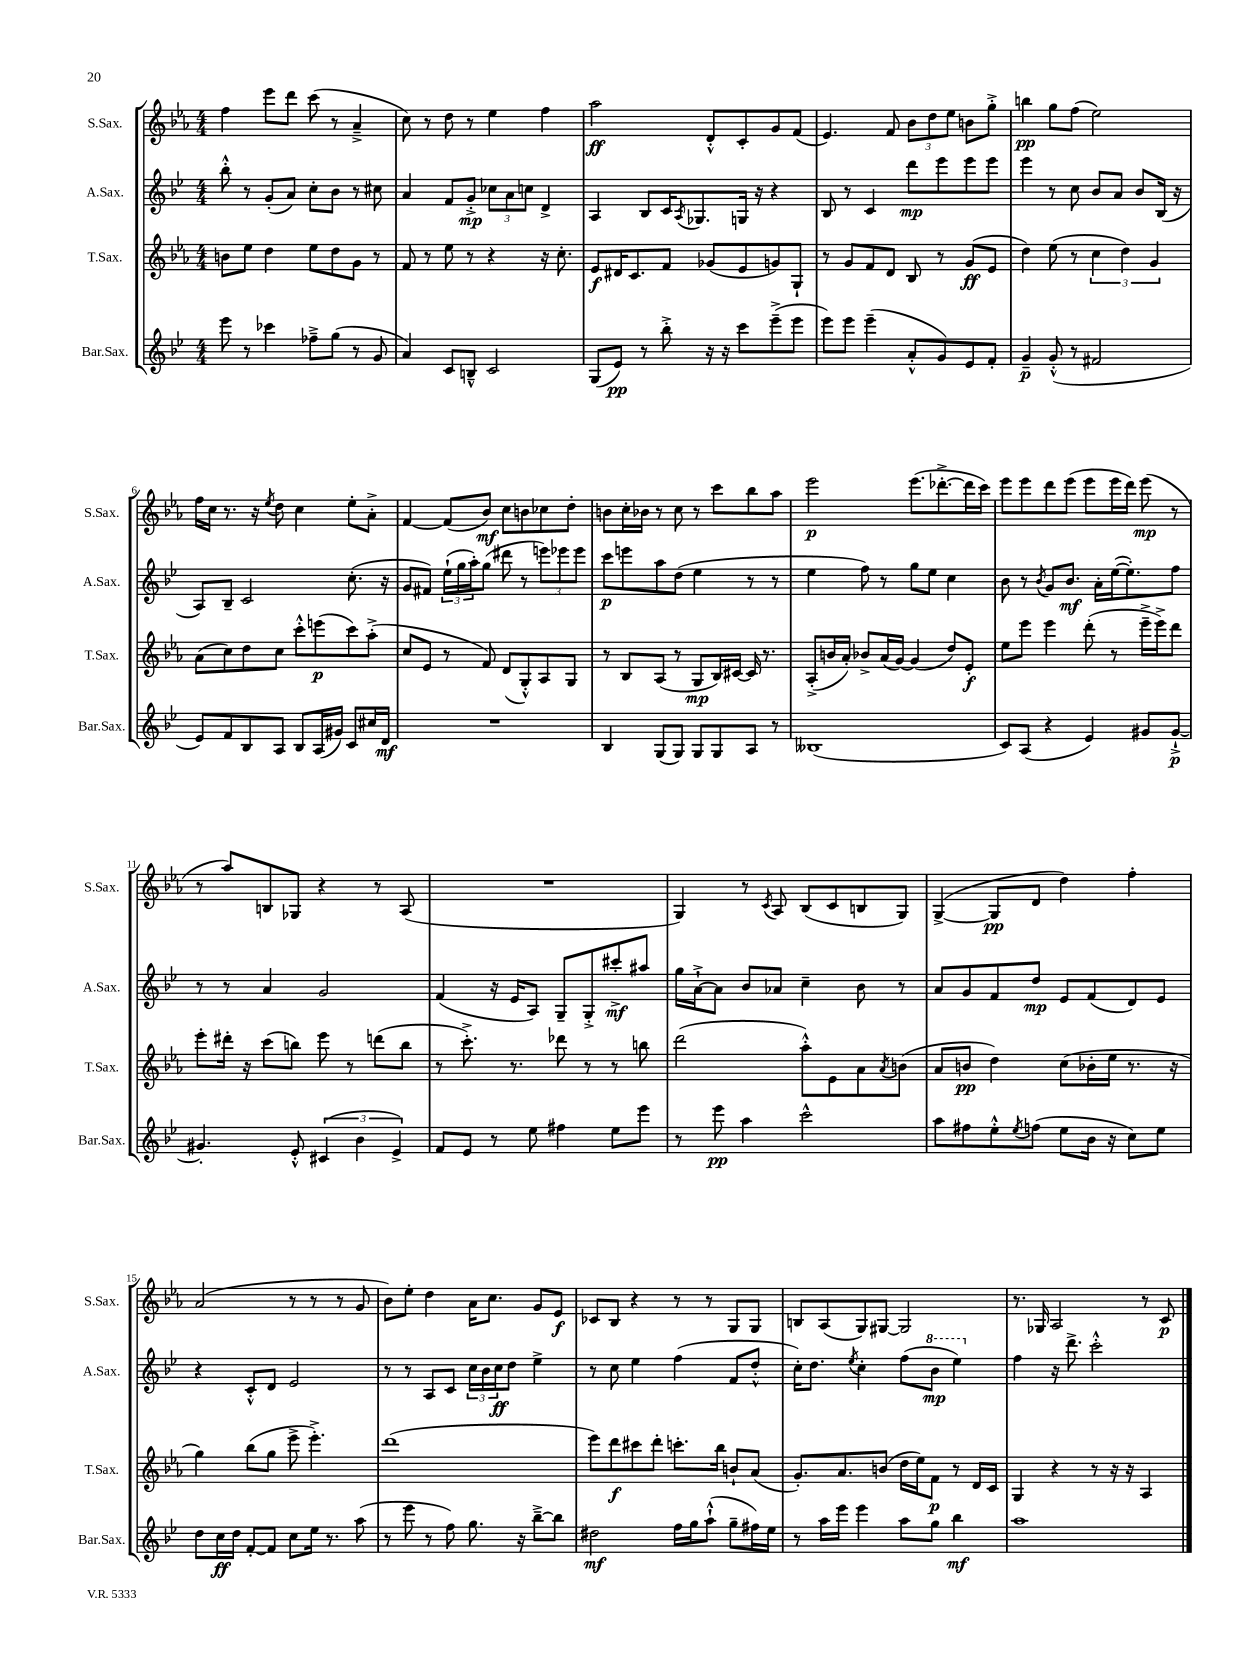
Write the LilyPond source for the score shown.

<<
\new StaffGroup <<
\new Staff = "s0" \with { instrumentName = "S.Sax." shortInstrumentName = "S.Sax." } {
    \clef treble \key ees \major \numericTimeSignature \time 4/4
    f''4 ees'''8 d'''8 c'''8( r8 aes'4---> |
    c''8) r8 d''8 r8 ees''4 f''4 |
    aes''2\ff d'8-.-^ c'8-. g'8 f'8( |
    ees'4.) f'8 \tuplet 3/2 { bes'8 d''8 ees''8 } b'8 g''8-.-> |
    b''4\pp g''8 f''8( ees''2) |
    f''16 c''16 r8. r16 \acciaccatura { ees''8 } d''8 c''4 ees''8-. aes'8-.-> |
    f'4~ f'8( bes'8\mf) c''8 b'8 ces''8 d''8-. |
    b'8 c''16-. bes'16 r8 c''8 r8 c'''8 bes''8 aes''8 |
    ees'''2\p ees'''8.( des'''8.~-.-> des'''16 c'''16) |
    ees'''8 ees'''8 d'''8 ees'''8( ees'''8 ees'''16 d'''16) ees'''8\mp( r8 |
    r8 aes''8) b8 ges8 r4 r8 aes8( |
    R1 |
    g4) r8 \acciaccatura { c'8 } aes8 bes8( c'8 b8 g8) |
    g4~->( g8\pp d'8 d''4) f''4-. |
    aes'2( r8 r8 r8 g'8 |
    bes'8) ees''8-. d''4 aes'16 c''8. g'8 ees'8\f |
    ces'8 bes8 r4 r8 r8 g8 g8 |
    b8 aes8( g8) gis8~ gis2 |
    r8. ges16 aes2 r8 c'8\p \bar "|." |
}
\new Staff = "s1" \with { instrumentName = "A.Sax." shortInstrumentName = "A.Sax." } {
    \clef treble \key bes \major \numericTimeSignature \time 4/4
    bes''8-.-^ r8 g'8-.( a'8) c''8-. bes'8 r8 cis''8 |
    a'4 f'8 g'8-.->\mp \tuplet 3/2 { ces''8 a'8 c''8 } d'4-> |
    a4 bes8 c'16 \acciaccatura { a8 } ges8. g16 r16 r4 |
    bes8 r8 c'4 d'''8\mp ees'''8 ees'''8 ees'''8 |
    ees'''4 r8 c''8 bes'8 a'8 bes'8 bes16( r16 |
    a8) bes8-- c'2 c''8.-.( r16 |
    g'8 fis'8) \tuplet 3/2 { ees''16-!( g''16 a''16-.) } g''8( dis'''8 r8 \tuplet 3/2 { e'''8) ees'''8 ees'''8 } |
    c'''8\p e'''8 a''8 d''8( ees''4 r8 r8 |
    ees''4 f''8) r8 g''8 ees''8 c''4 |
    bes'8 r8 \acciaccatura { bes'8 } g'8 bes'8.\mf a'16-. ees''16~( ees''8.-.) f''8 |
    r8 r8 a'4 g'2 |
    f'4( r16 ees'16 a8) g8-- g8-.-> cis'''8-.->\mf ais''8 |
    g''16 a'16~-!-> a'8 bes'8 aes'8 c''4-- bes'8 r8 |
    a'8 g'8 f'8 d''8\mp ees'8 f'8( d'8) ees'8 |
    r4 c'8-.-^ d'8 ees'2 |
    r8 r8 a8 c'8 \tuplet 3/2 { c''16 bes'16 c''16\ff } d''8 ees''4-> |
    r8 c''8 ees''4 f''4( f'8 d''8-.-^ |
    c''16-.) d''8. \acciaccatura { ees''8 } c''4-. f''8( \ottava #1 bes''8\mp ees'''4) \ottava #0 |
    f''4 r16 d'''8.-> c'''2-.-^ \bar "|." |
}
\new Staff = "s2" \with { instrumentName = "T.Sax." shortInstrumentName = "T.Sax." } {
    \clef treble \key ees \major \numericTimeSignature \time 4/4
    b'8 ees''8 d''4 ees''8 d''8 g'8 r8 |
    f'8 r8 ees''8 r8 r4 r16 c''8.-. |
    ees'8\f dis'16 c'8. f'8 ges'8( ees'8 g'8) g8-! |
    r8 g'8 f'8 d'8 bes8 r8 g'8\ff( ees'8 |
    d''4) ees''8( r8 \tuplet 3/2 { c''4 d''4) g'4 } |
    aes'8( c''8) d''8 c''8 c'''8-.-^ e'''8\p( c'''8) aes''8-.->( |
    c''8 ees'8 r8 f'8) d'8( g8-.-^) aes8 g8 |
    r8 bes8 aes8( r8 g8\mp bes16) cis'16~ cis'16 r8. |
    aes8-.->( b'16 aes'16-.) bes'8-> aes'16( g'16~) g'4( d''8) ees'8-.\f |
    ees''8 ees'''8 ees'''4 d'''8-.( r8 ees'''16---> ees'''16->) d'''8 |
    ees'''8-. dis'''16-. r16 c'''8( b''8) ees'''8 r8 d'''8( b''8 |
    r8 c'''8.-.->) r8. des'''8 r8 r8 b''8 |
    d'''2( aes''8-.-^) ees'8 aes'8 \acciaccatura { aes'8 } b'8( |
    aes'8 b'8\pp d''4) c''8( bes'16-. ees''16 r8. r16 |
    g''4) bes''8( g''8 ees'''8-> ees'''4.-.->) |
    d'''1( |
    ees'''8) d'''8\f cis'''8 d'''8-. c'''8.-. bes''16 b'8-! aes'8( |
    g'8.-.) aes'8. b'8( d''16 ees''16) f'8\p r8 d'16 c'16 |
    g4 r4 r8 r16 r16 aes4 \bar "|." |
}
\new Staff = "s3" \with { instrumentName = "Bar.Sax." shortInstrumentName = "Bar.Sax." } {
    \clef treble \key bes \major \numericTimeSignature \time 4/4
    ees'''8 r8 ces'''4 fes''8---> g''8( r8 g'8 |
    a'4) c'8 b8---^ c'2 |
    g8( ees'8\pp) r8 bes''8-.-> r16 r16 c'''8 ees'''8--->( ees'''8 |
    ees'''8) ees'''8 ees'''4--( a'8-.-^ g'8) ees'8 f'8-. |
    g'4--\p g'8-.-^( r8 fis'2 |
    ees'8) f'8 bes8 a8 bes8 a16( gis'16) c'8 cis''16 d'16\mf |
    R1 |
    bes4 g8( g8) g8 g8 a8 r8 |
    beses1( |
    c'8) a8( r4 ees'4) gis'8 gis'8~-!->\p |
    gis'4.-. ees'8-.-^ \tuplet 3/2 { cis'4( bes'4 ees'4->) } |
    f'8 ees'8 r8 ees''8 fis''4 ees''8 ees'''8 |
    r8 ees'''8\pp a''4 c'''2-^ |
    a''8 fis''8 ees''8-.-^ \acciaccatura { ees''8 } f''8( ees''8 bes'16 r16 c''8) ees''8 |
    d''8 c''16\ff d''16 f'8~-. f'8 c''8 ees''16 r8. a''8( |
    r8 ees'''8 r8 f''8) g''8. r16 bes''8~---> bes''8 |
    dis''2\mf f''16 g''16 a''8-!-^( g''8-- fis''16) ees''16 |
    r8 a''16 ees'''16 ees'''4 a''8 g''8 bes''4\mf |
    a''1 \bar "|." |
}
>>
>>
